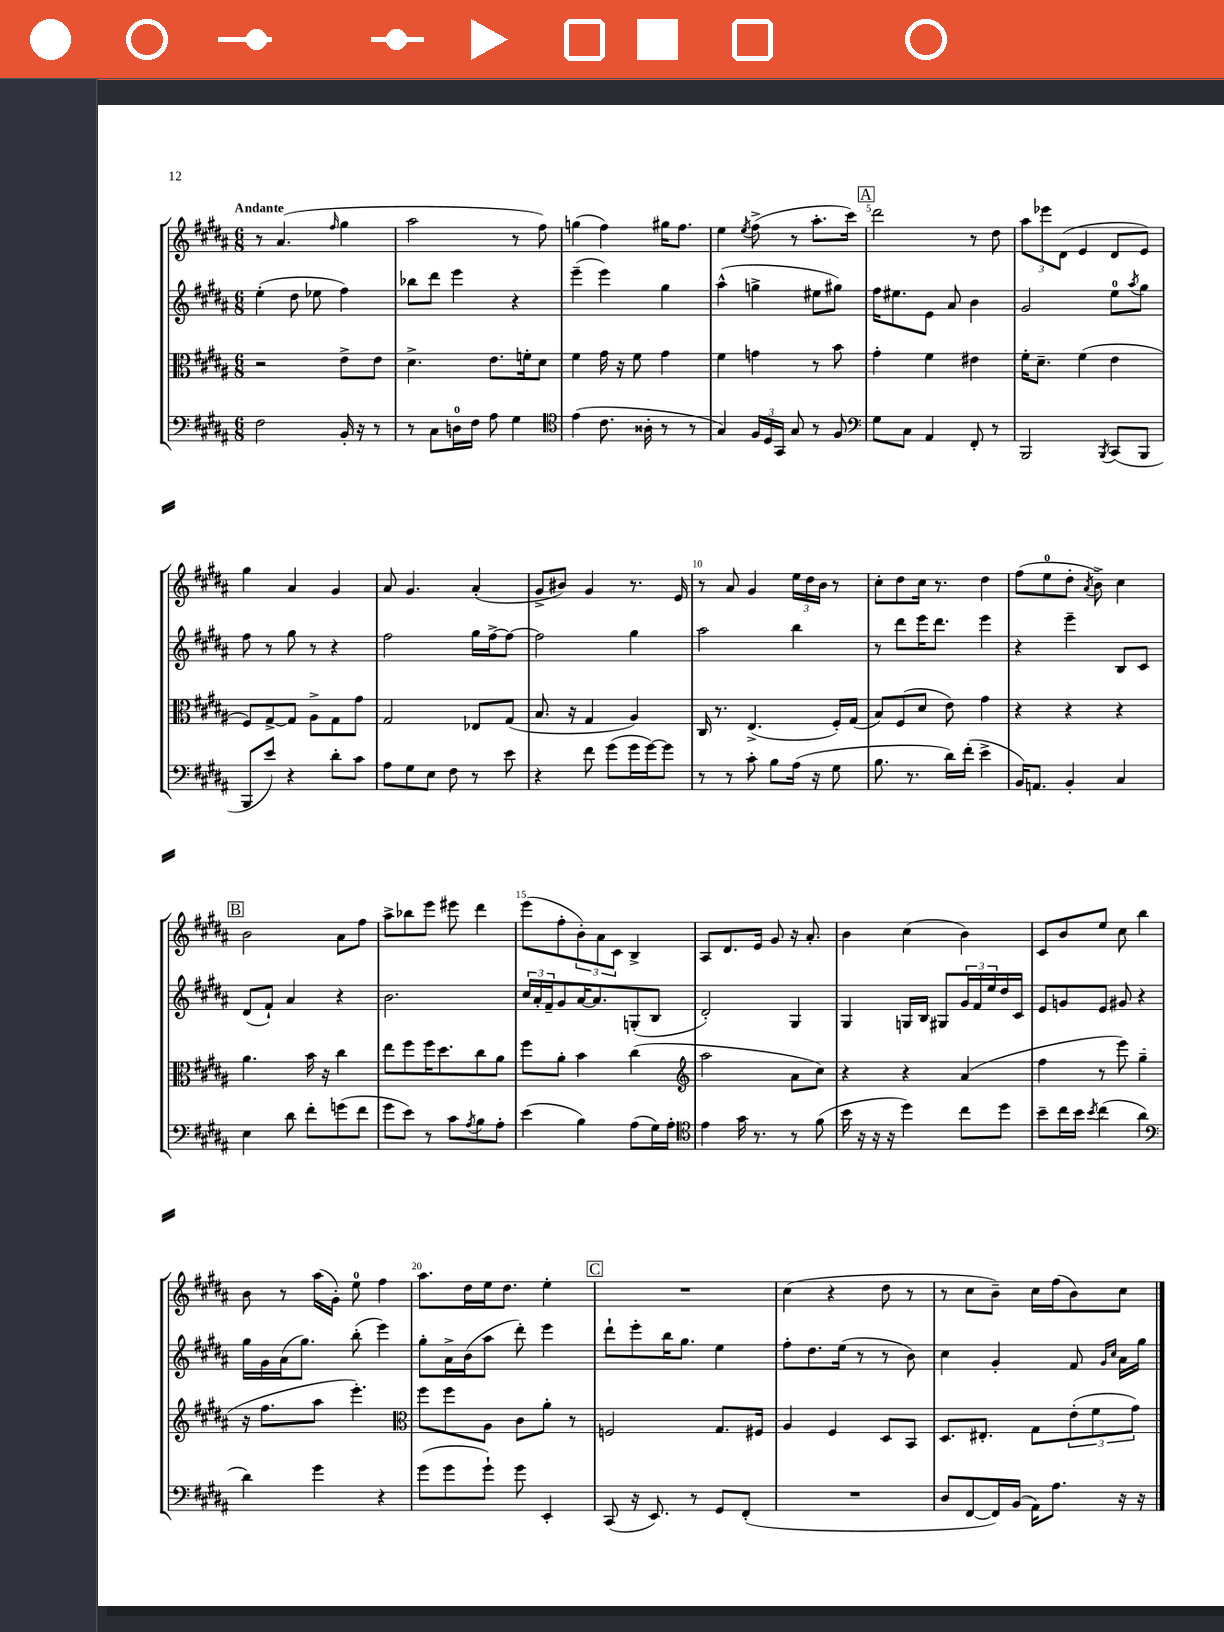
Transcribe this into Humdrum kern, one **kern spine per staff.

**kern	**kern	**kern	**kern
*staff4	*staff3	*staff2	*staff1
*clefF4	*clefC3	*clefG2	*clefG2
*k[f#c#g#d#a#]	*k[f#c#g#d#a#]	*k[f#c#g#d#a#]	*k[f#c#g#d#a#]
*M6/8	*M6/8	*M6/8	*M6/8
2F#	2r	(4ee'	8r
.	.	.	(4.a#
.	.	8dd#	.
.	.	8ee-	.
.	.	.	16qqff#
16BB'	8e^	4ff#)	4gg#
16r	.	.	.
8r	8e	.	.
=	=	=	=
8r	4.d#^	8bb-	2aa#
8C#	.	8ddd#	.
16D	.	4eee	.
16F#	.	.	.
8A#	8.e	.	.
4G#	.	4r	8r
.	16f'	.	.
.	8d#	.	8ff#)
=	=	=	=
*clefC4	*	*	*
(4e	4f#	(4eee~	(4gg
8.c#	16g#	4eee)	4ff#)
.	16r	.	.
.	8f#	.	.
16A##'	.	.	.
8r	4g#	4gg#	16gg#
.	.	.	8.ff#
8r	.	.	.
=	=	=	=
4G#)	4f#	(4aa#^^	4ee
.	.	.	8qee
24F#	4g	4gg^	(8ff#^
24D#	.	.	.
24GG#	.	.	.
8G#	.	.	8r
8r	8r	8ee#	8.aa#'
8F#	8b	8gg#)	.
.	.	.	16ccc#)
=	=	=	=
*clefF4	*	*	*
8G#	4g#'	16ff#	2ddd#
.	.	8.ee#	.
8C#	.	.	.
4AA#	4f#	8e	.
.	.	8a#	.
8FF#'	4e#	4b	8r
8r	.	.	8dd#
=	=	=	=
2BBB	16f#'	2g#	12aa#
.	8.d#~	.	.
.	.	.	12eee-
.	.	.	(12d#
.	(4f#	.	4e
8qBBB	.	.	.
(8CC#	4e	8ee	8d#
.	.	8qaa#	.
8BBB	.	8gg#	8e)
=	=	=	=
8BBB	8F#)	8ff#	4gg#
8e)	[8G#^	8r	.
4r	8G#]	8gg#	4a#
.	8A#^	8r	.
8d#'	8G#	4r	4g#
8c#	8g#	.	.
=	=	=	=
8A#	2G#	2ff#	8a#
8G#	.	.	4.g#
8E	.	.	.
8F#	.	.	.
8r	8E-	16gg#	(4a#'
.	.	[16ff#^	.
8e	(8G#	8ff#_	.
=	=	=	=
4r	8.B	2ff#]	8g#^
.	.	.	8b#)
.	16r	.	.
8f#	4G#	.	4g#
(8g#	.	.	.
16g#	4A#)	4gg#	8.r
[16g#)	.	.	.
8g#]	.	.	.
.	.	.	16e
=	=	=	=
8r	16C#	2aa#	8r
.	8.r	.	.
8r	.	.	8a#
8c#'	(4.E^	.	4g#
8B	.	.	.
(16A#	.	4bb	24ee
.	.	.	24dd#
16r	.	.	.
.	.	.	24b
8G#	16F#')	.	8r
.	(16G#	.	.
=	=	=	=
8.B	8B)	8r	8cc#'
.	(8F#	8ddd#	8dd#
8.r	.	.	.
.	8d#	16eee	16cc#
.	.	8.ddd#	8.r
16d#)	8e)	.	.
(16f#'	.	.	.
4e^	4g#	4eee	4dd#
=	=	=	=
16BB)	4r	4r	(8ff#
8.AA	.	.	.
.	.	.	8ee
4BB'	4r	4eee~	8dd#'
.	.	.	8qa#
.	.	.	8b^)
4C#	4r	8B	4cc#
.	.	8c#	.
=	=	=	=
4E	4.a#	(8d#	2b
.	.	8f#`)	.
8d#	.	4a#	.
8f#'	16b	.	.
.	16r	.	.
(8g	4cc#	4r	8a#
8f#	.	.	8ff#
=	=	=	=
8g#	8ee	2.b	8aa#^
8e)	8ff#	.	8bb-
8r	16ff#	.	8eee
.	8.dd#	.	.
8c#	.	.	8eee#
8qA#	.	.	.
8B	8cc#	.	4ddd#
8A#'	8a#	.	.
=	=	=	=
(4e	8ff#	24cc#	(8eee
.	.	24a#'	.
.	.	24f#~	.
.	8a#'	8g#	8ff#'
4B)	4b	[16a#	12b')
.	.	8.a#]	.
.	.	.	12a#
.	.	.	12c#
(8A#	(4cc#	(8G'	4B^
16G#)	.	8B	.
16A#'	.	.	.
=	=	=	=
*clefC4	*clefG2	*	*
4e	2aa#	2d#')	8A#
.	.	.	8.d#
16g#	.	.	.
8.r	.	.	16e
.	.	.	8g#
8r	8a#	4G#	16r
.	.	.	8.a#'
(8f#	8cc#)	.	.
=	=	=	=
16b	4r	4G#	4b
16r	.	.	.
16r	.	.	.
16r	.	.	.
4dd#)	4r	16G	(4cc#
.	.	16B	.
.	.	8G#	.
8cc#	(4a#	24g#	4b)
.	.	24f#	.
.	.	24ee	.
8dd#	.	16dd#	.
.	.	16c#	.
=	=	=	=
8b~	4ff#	8e	8c#
16cc#	.	8g	8b
16b	.	.	.
8qb	.	.	.
(4cc#	8r	8e	8ee
.	8eee)	8g#	8cc#
4a#	(4gg#~	4r	4bb
=	=	=	=
*clefF4	*	*	*
4d#)	16r	16gg#	8b
.	8.ff#	16g#	.
.	.	(16a#	8r
.	.	8.gg#)	.
4g#	8aa#	.	(16aa#
.	.	.	16g#')
.	4.eee')	(8bb'	8ee
4r	.	4eee)	4ff#
=	=	=	=
*	*clefC3	*	*
(8g#	8ff#	8gg#'	8.aa#
8g#	8ff#	16a#^	.
.	.	(16b	16dd#
8g#`)	8A#	8aa#	16ee
.	.	.	8.dd#
8g#	8c#	8ddd#')	.
4EE'	8a#'	4eee	4ee'
.	8r	.	.
=	=	=	=
(8CC#	2F	8ddd#`	2.r
16r	.	8eee'	.
8.EE)	.	.	.
.	.	16bb	.
.	.	8.gg#	.
8r	.	.	.
8GG#	8.G#	4ee	.
(8FF#'	.	.	.
.	16F#	.	.
=	=	=	=
2.r	4A#	8ff#'	(4cc#
.	.	8.dd#	.
.	4F#	.	4r
.	.	(16ee	.
.	.	8r	.
.	8D#	8r	8dd#
.	8BB	8b)	8r
=	=	=	=
8D#	8.D#	4cc#	8r
[8FF#	.	.	8cc#
.	8.E#'	.	.
16FF#])	.	4g#'	8b~)
(16BB	.	.	.
16AA#)	8G#	.	16cc#
8.A#	.	.	(16ff#
.	(12e'	8f#	8b)
.	12f#	.	.
.	.	16qqg#	.
.	.	16qqcc#	.
16r	.	16a#	8cc#
.	12g#)	.	.
16r	.	16gg#	.
==	==	==	==
*-	*-	*-	*-
